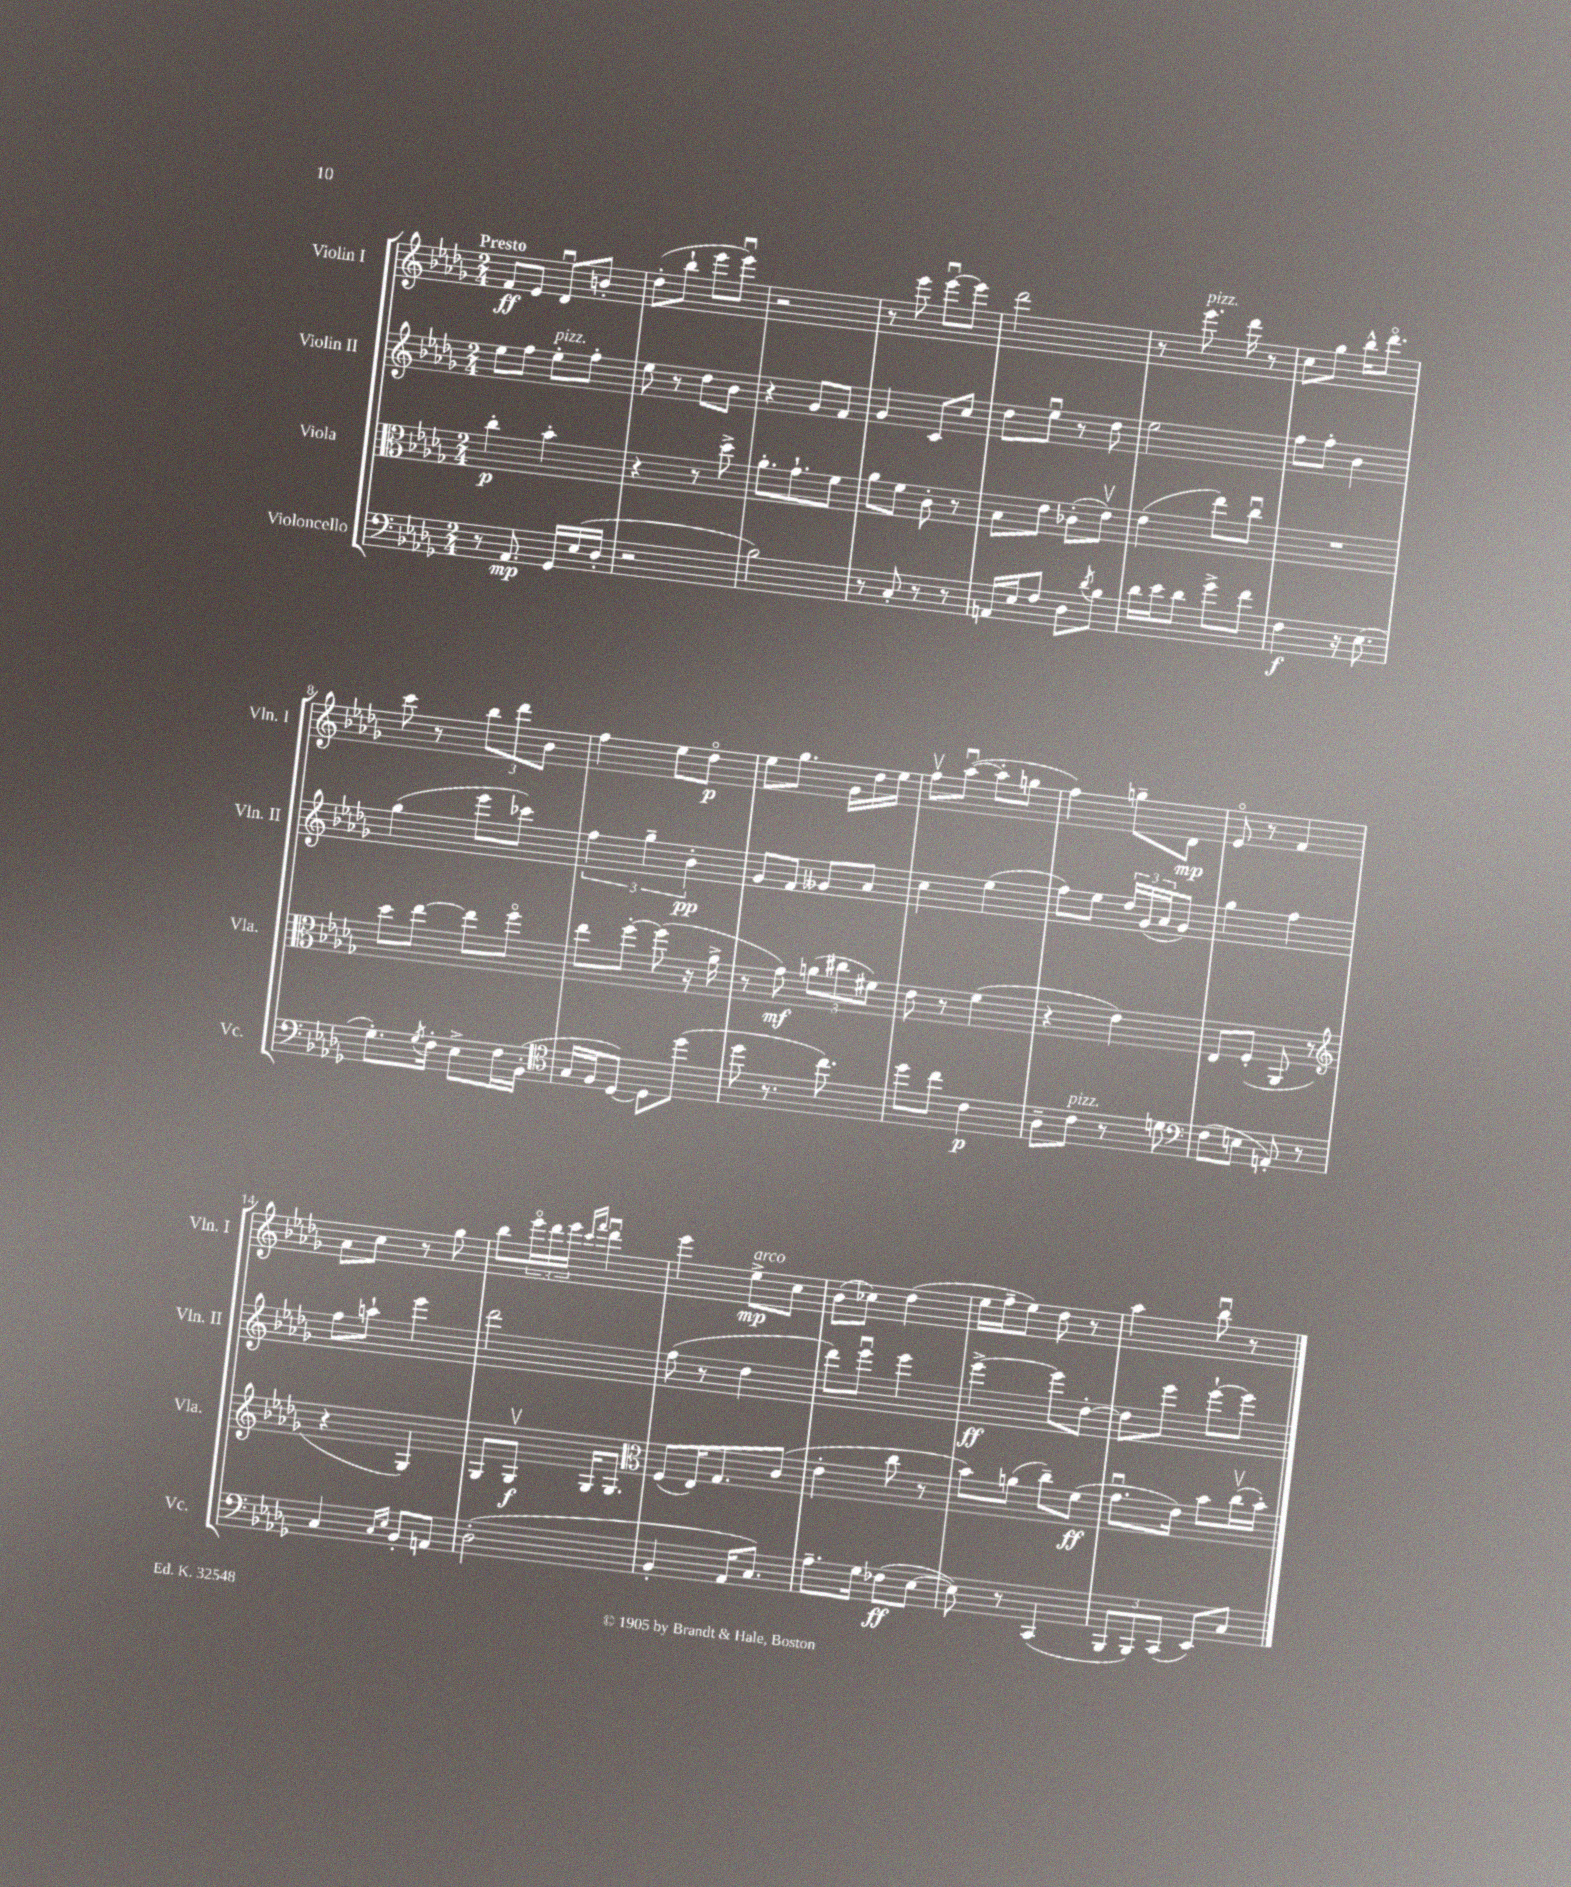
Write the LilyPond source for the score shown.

<<
\new StaffGroup <<
\new Staff = "s0" \with { instrumentName = "Violin I" shortInstrumentName = "Vln. I" } {
    \clef treble \key des \major \numericTimeSignature \time 2/4 \tempo "Presto"
    f'8\ff ees'8 des'8\downbow b'8-. |
    des''8-.( bes''8-! ees'''8 ees'''8\downbow) |
    r2 |
    r8 ees'''8 ees'''8~\downbow ees'''8 |
    des'''2 |
    r8 ees'''8.^\markup { \italic "pizz." } des'''16 r8 |
    c''8 ges''8 bes''16-^ des'''8.\flageolet |
    c'''8 r8 \tuplet 3/2 { bes''8 des'''8 bes'8 } |
    f''4 ees''8 des''8\flageolet\p |
    ees''8 ges''8. ges'16 des''16 ees''16 |
    f''8\upbow aes''8~\downbow( aes''8-. g''8 |
    f''4) g''8-- des'8\mp |
    ees'8\flageolet r8 f'4 |
    aes'8 c''8 r8 ges''8 |
    bes''8 \tuplet 3/2 { ees'''16\flageolet des'''16 ees'''16 } \grace { c'''16 f'''16 } des'''4\downbow |
    ees'''4 ees''8->\mp^\markup { \italic "arco" } c''8 |
    bes'8( ces''8) des''4( |
    ees''16 f''16-- ees''8) des''8 r8 |
    aes''4 bes''8\downbow r8 \bar "|." |
}
\new Staff = "s1" \with { instrumentName = "Violin II" shortInstrumentName = "Vln. II" } {
    \clef treble \key des \major \numericTimeSignature \time 2/4
    ees''8 f''8 ees''8-.^\markup { \italic "pizz." } f''8-. |
    ees''8 r8 des''8 bes'8 |
    r4 ges'8 f'8 |
    ges'4 c'8 c''8 |
    des''8 ees''8\downbow r8 des''8 |
    ees''2 |
    f''8 f''8-. bes'4 |
    ges''4( ees'''8 ces'''8) |
    \tuplet 3/2 { f''4 ges''4-- bes'4-.\pp } |
    ges'8 f'8 geses'8 aes'8 |
    c''4 ees''4( |
    f''8) ees''8 \tuplet 3/2 { des''16 ges'16( aes'16 } ges'8) |
    ges''4 f''4 |
    f''8 a''8-! ees'''4 |
    des'''2 |
    f''8( r8 des''4 |
    des'''8) ees'''8\downbow ees'''4 |
    ees'''4~->\ff ees'''8 des''8~-. |
    des''8 ees'''8 ees'''8~-! ees'''8 \bar "|." |
}
\new Staff = "s2" \with { instrumentName = "Viola" shortInstrumentName = "Vla." } {
    \clef alto \key des \major \numericTimeSignature \time 2/4
    c''4-.\p bes'4-. |
    r4 r8 des''8-> |
    aes'8.-. ges'8.-! f'8 |
    aes'8 f'8 c'8-. r8 |
    bes8 ees'8 ces'8-.( ees'8\upbow) |
    ees'4( ees''8) c''8\downbow |
    R2 |
    des''8 ees''8~ ees''8 f''8\flageolet |
    ees''8 f''8~-. f''8( r16 aes'16-> |
    r8 ges'8\mf) \tuplet 3/2 { a'8( cis''8 fis'8) } |
    ees'8 r8 f'4( |
    r4 ees'4) |
    ees8 f8-.( aes,8 r8 |
    \clef treble r4 ges4) |
    ges8 ges8\upbow\f ges16 ges8. |
    \clef alto f8( ees16) ges8. c'8( |
    ees'4-. c''8 r8 |
    bes'8) a'8( c''8--) f'8\ff( |
    ges'8.\downbow ees'16) bes'8 c''16\upbow( bes'16-.) \bar "|." |
}
\new Staff = "s3" \with { instrumentName = "Violoncello" shortInstrumentName = "Vc." } {
    \clef bass \key des \major \numericTimeSignature \time 2/4
    r8 aes,8.\mp ges,16 ees16( des16-. |
    r2 |
    bes2) |
    r8 c8-. r8 r8 |
    a,16 ees16 f8 des8 \acciaccatura { des'8 } bes8 |
    des'16 ees'16 des'8 ges'8-> f'8 |
    f4\f r16 ees8.( |
    ges8.-.) \acciaccatura { ges8 } f16-. ees8-> f16 bes,16-.( |
    \clef tenor ges16 f16 des8~) des8 des''8( |
    des''8 r8. c''8.) |
    des''8 c''8 c'4\p |
    aes8-- c'8^\markup { \italic "pizz." } r8 d'8 |
    \clef bass f8( e8 a,8-.) r8 |
    c4 \grace { c16 ees16 } bes,8-. a,8 |
    des2-.( |
    bes,4-. aes,16 c8.) |
    aes8.-- ges16 fes8\ff( ees8~ |
    ees8) r8 c,4( |
    \tuplet 3/2 { bes,,8 bes,,8) c,8( } ees,8) c8 \bar "|." |
}
>>
>>
